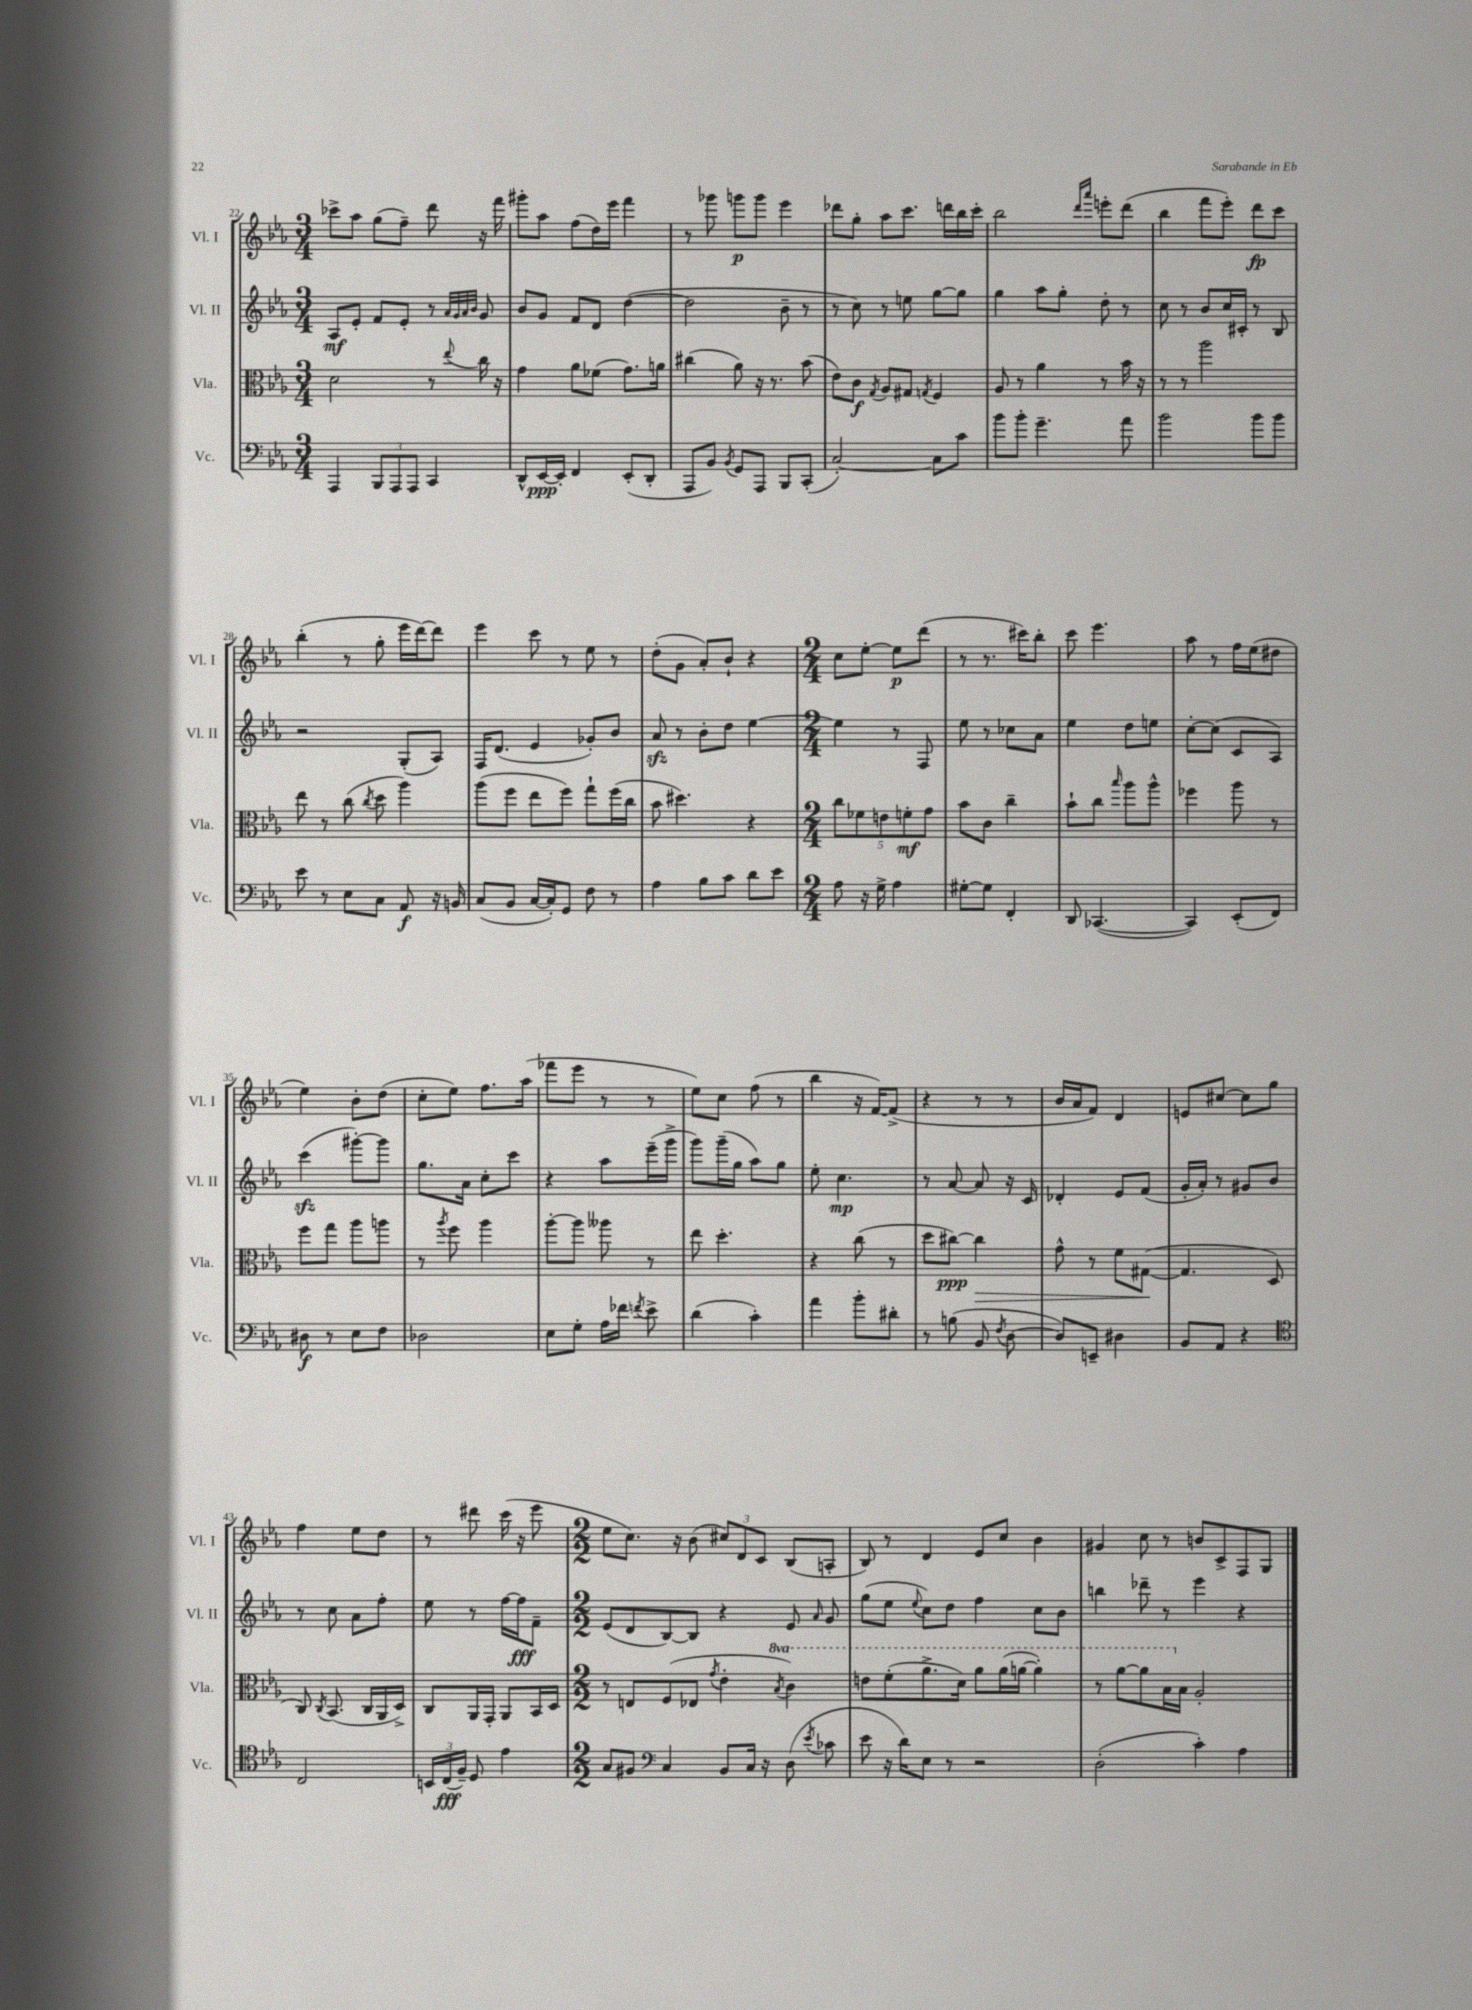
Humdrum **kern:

**kern	**kern	**kern	**kern
*staff4	*staff3	*staff2	*staff1
*clefF4	*clefC3	*clefG2	*clefG2
*k[b-e-a-]	*k[b-e-a-]	*k[b-e-a-]	*k[b-e-a-]
*M3/4	*M3/4	*M3/4	*M3/4
4AAA-	2d	8A-	8ccc-^
.	.	8e-'	8aa-
12BBB-	.	8f	(8gg
12AAA-	.	.	.
.	.	8e-'	8ff~)
12AAA-	.	.	.
4CC	8r	8r	8ddd
.	.	32qqa-	.
.	.	32qqg	.
.	.	32qqa-	.
.	8qqee-	32qqb-	.
.	16cc	8g	16r
.	16r	.	16fff
=	=	=	=
8DD^^	4g	8b-	8ggg#'
[16EE-	.	8g	8aa-
16EE-']	.	.	.
4FF	8a-	8f	(8ff
.	(8f-	8d	16dd)
.	.	.	16eee-
(8EE-'	8.g)	([4dd	4fff
8DD'	.	.	.
.	16a	.	.
=	=	=	=
8AAA-	(4cc#	2dd]	8r
8BB-)	.	.	8ggg-
8qBB-	.	.	.
8GG	8a-)	.	8ggg
8AAA-	16r	.	8ggg
.	8.r	.	.
8BBB-	.	8b-~	4eee-
(8CC'	(8b-	8r	.
=	=	=	=
[2C')	8e-)	8r	8ddd-
.	8c	8cc)	8gg'
.	8qG	.	.
.	8A-	8r	8aa-
.	8G#	8ee	8.ccc
.	8qG	.	.
8C]	4F	[8gg	.
.	.	.	16ddd
8c	.	8gg]	16bb-
.	.	.	16ccc'
=	=	=	=
8b-	8A-	4gg	2bb-
8b-'	8r	.	.
4.g~	4a-	8aa-	.
.	.	8gg'	.
.	.	.	16qqddd
.	.	.	16qqaaa-
.	8r	8dd'	8eee'
8a-	16b-	8r	(8ddd
.	16r	.	.
=	=	=	=
2b-	8r	8cc	4bb-
.	8r	8r	.
.	2aa-	8b-	8fff
.	.	16cc	8eee-')
.	.	16c#'	.
8b-	.	8r	8ddd
8b-	.	8B-	8ccc
=	=	=	=
8e-	8ee-	2r	(4bb-'
8r	8r	.	.
8E-	(8cc	.	8r
.	8qcc	.	.
8C	8dd	.	8gg'
8AA-	4aa-)	(8G'	16eee-
.	.	.	[16ddd)
16r	.	8A-)	8ddd]
16BB	.	.	.
=	=	=	=
(8C	(8aa-	16F	4eee-
.	.	(8.d	.
8BB-	8ff	.	.
[16C	8ee-	4e-	8ccc
16C'])	.	.	.
8GG	8ff)	.	8r
8F	8gg`	8g-')	8ee-
8r	(16ff	8b-	8r
.	16cc	.	.
=	=	=	=
4A-	8b-	8a-	(8dd'
.	4.dd#)	8r	8g
8B-	.	8b-'	8a-')
8c	.	8dd	8b-`
8d	4r	[4ee-	4r
8e-	.	.	.
=	=	=	=
*M2/4	*M2/4	*M2/4	*M2/4
8A-	10cc	4ee-]	8cc
.	10f-	.	.
16r	.	.	[8ee-'
16G^	.	.	.
.	10e	.	.
4A-	.	8r	8ee-]
.	10f'	.	.
.	.	8F	(8ddd
.	10g	.	.
=	=	=	=
[8G#'	8b-	8ee-	8r
8G#]	8c	8r	8.r
4FF'	4cc~	8cc-	.
.	.	.	16ccc#)
.	.	8a-	8bb-'
=	=	=	=
8DD	8b-`	4ee-	8ccc
([4.CC-	8cc	.	4.eee-
.	16qqbb-	.	.
.	8aa-	8dd	.
.	8aa-^^	8ee	.
=	=	=	=
4CC-])	4ff-	[8cc'	8aa-
.	.	(8cc]	8r
(8EE-'	8aa-	8c	16ff
.	.	.	(16ee-
8FF)	8r	8A-)	8dd#
=	=	=	=
8D#	8ff	(4ccc	4ee-)
8r	8gg	.	.
8E-	8aa-	[8ggg#')	8b-'
8F	8aa	8ggg#]	(8dd
=	=	=	=
2D-	8r	8.gg	8cc'
.	8qaa-	.	.
.	8ff	.	8ee-)
.	.	16a-	.
.	4aa-	8cc'	8.ff
.	.	8ccc	.
.	.	.	(16aa-
=	=	=	=
8E-	[8aa-'	4r	8fff-
8G'	8aa-]	.	8eee-
16A-	8aa--	8aa-	8r
16f-	.	.	.
8qf	.	.	.
8e-^	8r	(16eee-~	8r
.	.	16ggg^	.
=	=	=	=
(4d	8ee-	8ggg)	8ee-)
.	4.dd'	(16ggg~	8cc
.	.	16gg	.
4c')	.	8aa-)	(8ff
.	.	8gg	8r
=	=	=	=
4a-	4r	8ee-'	4bb-
.	.	4.cc	.
8b-'	(8cc	.	16r
.	.	.	[16f)
8d#'	8r	.	(8f^]
=	=	=	=
8r	8dd	8r	4r
(8B	[8cc#)	[8a-	.
8BB-	4cc#]	8a-]	8r
8qF	.	.	.
[8D	.	16r	8r
.	.	16c	.
=	=	=	=
8D])	8g^^	4d-'	16b-
.	.	.	16a-
8EE~	8r	.	8f)
4D#	8f	8e-	4d
.	([8G#	(8f	.
=	=	=	=
8BB-	4.G#]	16g'	8e
.	.	16a-')	.
8AA-	.	8r	[8cc#
4r	.	8g#	8cc#]
.	8D	8b-	8gg
=	=	=	=
*clefC4	*	*	*
2C	8C)	8r	4ff
.	8qC	.	.
.	(8.BB-	8cc	.
.	.	8a-	8ee-
.	16C	.	.
.	16AA-	8ff'	8dd
.	16D^)	.	.
=	=	=	=
24BB	8C	8ee-	8r
(24C	.	.	.
24F~)	.	.	.
8D	16AA-	8r	8ddd#
.	16GG'	.	.
4e-	8AA-	[16ff	(16ccc
.	.	16ff]	16r
.	16BB-	8f~	8eee-
.	16D	.	.
=	=	=	=
*M2/2	*M2/2	*M2/2	*M2/2
8G	8r	(8e-	8ee-
8F#	8E	8d	8.cc)
*clefF4	*	*	*
4C	(8F	[8B-)	.
.	.	.	16r
.	8E-	8B-]	(8b-
.	8qg	.	.
8BB-	4e-'	4r	12cc#)
.	.	.	12d
16C	.	.	.
.	.	.	12c
16r	.	.	.
.	8qb-	.	.
(8D	4cc)	8e-	(8B-
8qe-	.	16qqa-	.
8c-	.	8g	8A'
=	=	=	=
8e-	8ee	(8gg	8B-)
16r	(8ff'	8ee-	8r
16d)	.	.	.
.	.	8qqee-	.
8E-	8.aa-^	8cc)	4d
8r	.	8dd	.
.	16dd)	.	.
2r	8aa-	4ff	8e-
.	(16aa-	.	8cc
.	[16aa	.	.
.	4aa'])	8cc	4b-
.	.	8b-	.
=	=	=	=
(2D'	8r	4bb	4g#
.	[8aa-	.	.
.	8aa-]	8ddd-~	8cc
.	16b-	8r	8r
.	16B-	.	.
4c')	2A-'	4eee-	8b
.	.	.	8c^
4A-	.	4r	8F
.	.	.	8G
==	==	==	==
*-	*-	*-	*-
